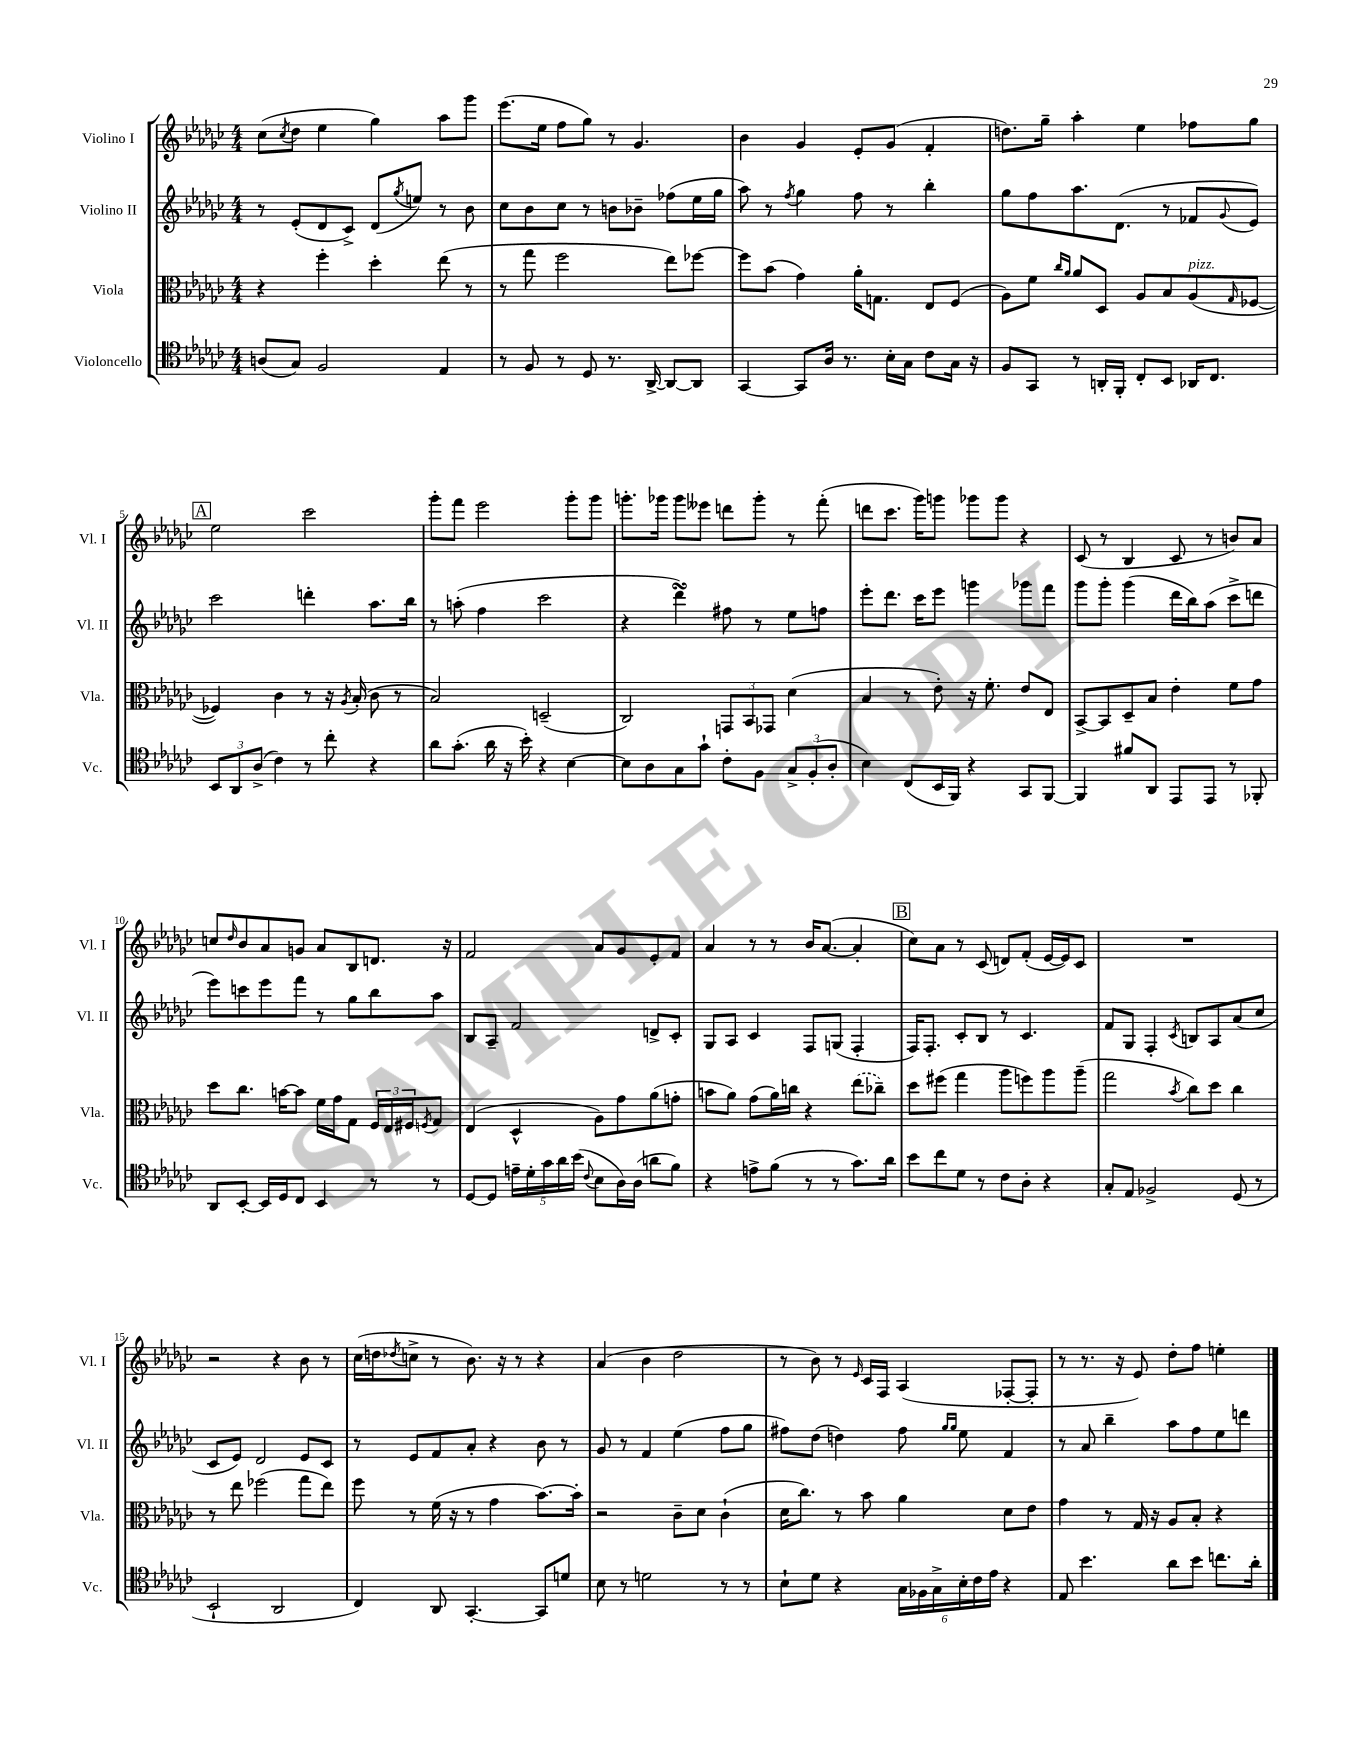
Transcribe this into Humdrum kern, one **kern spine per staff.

**kern	**kern	**kern	**kern
*part4	*part3	*part2	*part1
*staff4	*staff3	*staff2	*staff1
*I"Violoncello	*I"Viola	*I"Violino II	*I"Violino I
*I'Vc.	*I'Vla.	*I'Vl. II	*I'Vl. I
*clefC4	*clefC3	*clefG2	*clefG2
*k[b-e-a-d-g-c-]	*k[b-e-a-d-g-c-]	*k[b-e-a-d-g-c-]	*k[b-e-a-d-g-c-]
*M4/4	*M4/4	*M4/4	*M4/4
=1	=1	=1	=1
(8An/L	4r	8r	(8cc-\L
.	.	.	8qcc-/
8G-/J)	.	(8e-'/L	8dd-\J
2F/	4ff'\	8d-/	4ee-\
.	.	8c-^/J)	.
.	4dd-'\	(8d-/L	4gg-\)
.	.	8qgg-/	.
.	.	8een/J)	.
4E-/	(8ee-\	8r	8aa-\L
.	8r	8b-\	8ggg-\J
=2	=2	=2	=2
8r	8r	8cc-\L	(8.eee-\L
8F/	8gg-\	8b-\	.
.	.	.	16ee-\Jk
8r	2ff\	8cc-\J	8ff\L
8D-/	.	8r	8gg-\J)
8.r	.	8bn\L	8r
.	.	8b-X~\J	4.g-/
[16AA-^/	.	.	.
8AA-/L_	8ee-\L)	(8ff-X\L	.
8AA-/J]	[8ff-X\J	16ee-\L	.
.	.	16gg-\JJ	.
=3	=3	=3	=3
[4GG-/	8ff-\L]	8aa-\)	4b-\
.	(8b-\J	8r	.
.	.	8qff/	.
8GG-/L]	4g-\)	4gg-\	4g-/
16A-/Jk	.	.	.
8.r	.	.	.
.	16a-'\KL	8ff\	8e-'/L
.	8.Gn\J	.	.
16B-'\LL	.	8r	(8g-/J
16G-\JJ	.	.	.
8c-\L	8E-/L	4bb-'\	4f'/
16G-\Jk	(8F/J	.	.
16r	.	.	.
=4	=4	=4	=4
8F/L	8A-\L)	8gg-\L	8.ddn\L)
8GG-/J	8f\J	8ff\	.
.	.	.	16gg-~\Jk
.	16qqcc-/LL	.	.
.	16qqa-/JJ	.	.
8r	8a-/L	8.aa-\	4aa-'\
16AAn'/LL	8D-/J	.	.
16FF'/JJ	.	(8.d-\J	.
8C-'/L	8A-/L	.	4ee-\
8BB-/J	8B-/	8r	.
!	!LO:TX:a:i:t=pizz.	!	!
16AA-X/KL	(8A-/	8f-X/L	8ff-X\L
8.C-/J	.	.	.
.	16qqG-/	8qqg-/	.
.	[8F-X/J	8e-/J)	8gg-\J
!!LO:LB:g=z
!!LO:REH:place=s1:t=A
=5	=5	=5	=5
12BB-/L	4F-X/])	2ccc-\	2ee-\
12AA-/	.	.	.
(12A-^/J	.	.	.
4c-\)	4c-\	.	.
8r	8r	4dddn'\	2ccc-\
8cc-'\	16r	.	.
.	8qA-/	.	.
.	(16B-'/	.	.
4r	8c-\	8.aa-\L	.
.	8r	.	.
.	.	16bb-\Jk	.
=6	=6	=6	=6
8a-\L	2B-/)	8r	8ggg-'\L
(8.g-'\J	.	(8aan'\	8fff\J
.	.	4ff\	2eee-\
16a-\	.	.	.
16r	.	.	.
16b-'\)	.	.	.
4r	(2Dn~/	2ccc-\	.
[4B-\	.	.	8ggg-'\L
.	.	.	8ggg-\J
=7	=7	=7	=7
8B-\L]	2C-/)	4r	8.gggn'\L
8A-\	.	.	.
.	.	.	16ggg-X\Jk
8G-\	.	4ddd-sSSS\)	8ggg-\L
8g-`\J	.	.	8eee--X\J
8c-'\L	12GGn/L	8ff#X\	8dddn\L
.	12BB-/	.	.
8F\J	.	8r	8ggg-'\J
.	12GG-X/J	.	.
12G-^/L	(4d-\	8ee-\L	8r
(12F'/	.	.	.
.	.	8ffn\J	(8fff'\
12A-'/J	.	.	.
=8	=8	=8	=8
4B-\)	4B-/	8eee-'\L	8dddn\L
.	.	8.ddd-\J	8.ccc-\J
(8C-/L	8r	.	.
.	.	16ccc-\KL	16ggg-\KL)
16BB-/L	8e-'\)	8eee-\J	8gggn\J
16FF/JJ)	.	.	.
4r	16r	4gggn\	8ggg-X\L
.	8.f'\	.	.
.	.	.	8ggg-\J
8GG-/L	8e-/L	8ggg-X\L	4r
[8FF/J	8E-/J	8fff\J	.
=9	=9	=9	=9
4FF/]	[8BB-^/L	8ggg-\L	(8c-/
.	8BB-/]	8ggg-'\J	8r
8f#X/L	8D-~/	(4ggg-\	4B-/
8AA-/J	8B-/J	.	.
8EE-/L	4e-'\	16ddd-\LL	8c-/
.	.	16bb-\J)	.
8EE-/J	.	(8aa-\J	8r
8r	8f\L	8ccc-^\L	8bn/L)
8FF-X'/	8g-\J	8dddn\J	8a-/J
!!LO:LB:g=z
=10	=10	=10	=10
8AA-/L	8dd-\L	8eee-\L)	8ccn/L
.	.	.	16qqdd-/
[8BB-'/J	8.cc-\J	8cccn\	8b-/
16BB-/LL]	.	8eee-\	8a-/
16D-/J	[16bn\KL	.	.
8C-/J	8b\J]	8fff\J	8gn/J
4BB-/	16f\LL	8r	8a-/L
.	16g-\J	.	.
.	8G-\J	8gg-\L	8B-/
8r	24F/LL	8bb-\	8.dn/J
.	24E-/	.	.
.	24F#X/J	.	.
.	8qFn/	.	.
8r	8G-/J	8aa-\J	.
.	.	.	16r
=11	=11	=11	=11
[8D-/L	(4E-/	8B-/L	2f/
8D-/J]	.	8A-~/J	.
20en~\LL	4D-^^/	2f/	.
20d-'\	.	.	.
20g-\	.	.	.
20a-\	.	.	.
(20b-\JJ	.	.	.
8qqc-/	.	.	.
8B-\L	8A-\L)	.	8a-/L
16A-\L)	8g-\	.	8g-/
(16A-\JJ	.	.	.
8an\L	(8a-\	8dn^/L	8e-'/
8f\J)	8gn'\J	8c-'/J	8f/J
=12	=12	=12	=12
4r	8bn\L	8G-/L	4a-/
.	8a-\J)	8A-/J	.
8en^\L	(8g-\L	4c-/	8r
(8f\J	16a-\L)	.	8r
.	16ccn\JJ	.	.
8r	4r	8F/L	16b-/KL
.	.	.	([8.a-/J
8r	.	(8Gn/J	.
8.g-\L)	(8ee-\L	4F'/	4a-'/]
.	8cc-X~\J)	.	.
16a-\Jk	.	.	.
!!LO:REH:place=s1:t=B
=13	=13	=13	=13
8b-\L	8dd-\L	16F/KL)	8cc-\L)
.	.	8.F'/J	.
8cc-\	(8ff#X\J	.	8a-\J
8d-\J	4gg-\	8c-'/L	8r
8r	.	8B-/J	(8c-/
8c-\L	8aa-\L	8r	8dn/L)
8A-'\J	8ffn\)	4.c-/	(8f'/J
4r	8aa-\	.	[16e-/LL
.	.	.	16e-/J])
.	(8aa-~\J	.	8c-/J
=14	=14	=14	=14
8G-'/L	2gg-\	8f/L	1r
8E-/J	.	8G-/J	.
2F-X^/	.	4F'/	.
.	8qb-/	8qc-/	.
.	8cc-\L)	8Bn/L	.
.	8dd-\J	8A-/	.
(8D-/	4cc-\	(8a-/	.
8r	.	8cc-/J	.
!!LO:LB:g=z
=15	=15	=15	=15
2BB-`/	8r	8c-/L	2r
.	8ee-\	8e-/J)	.
.	(2ff-X\	2d-/	.
2AA-/	.	.	4r
.	8gg-\L	8e-/L	8b-\
.	8ee-\J)	8c-/J	8r
=16	=16	=16	=16
4C-/)	8ff\	8r	(16cc-\LL
.	.	.	16ddn\J
.	.	.	8qdd-X/
.	8r	8e-/L	8ccn^\J
8AA-/	(16f\	8f/	8r
.	16r	.	.
[4.GG-'/	8r	8a-'/J	8.b-\)
.	4g-\	4r	.
.	.	.	16r
.	.	.	8r
8GG-/L]	[8.b-\L)	8b-\	4r
8dn/J	.	8r	.
.	16b-'\Jk]	.	.
=17	=17	=17	=17
8B-\	2r	8g-/	(4a-/
8r	.	8r	.
2dn\	.	4f/	4b-\
.	8c-~\L	(4ee-\	2dd-\
.	8d-\J	.	.
8r	(4c-`\	8ff\L	.
8r	.	8gg-\J	.
=18	=18	=18	=18
8B-`\L	16d-\KL	8ff#X\L)	8r
.	8.cc-\J)	.	.
8d-\J	.	(8dd-\J	8b-\)
4r	8r	4ddn\)	8r
.	.	.	16qqe-/
.	8b-\	.	16c-/LL
.	.	.	16F/JJ
24G-\LL	4a-\	8ff#\	(4A-/
24F-X\	.	.	.
24G-^\	.	.	.
.	.	16qqgg-/LL	.
.	.	16qqgg-/JJ	.
24B-'\	.	8ee-\	.
24c-\	.	.	.
24e-\JJ	.	.	.
4r	8d-\L	4f/	[8F-X'/L
.	8e-\J	.	8F-'/J]
=19	=19	=19	=19
8E-/	4g-\	8r	8r
4.b-\	.	8a-/	8.r
.	8r	4bb-~\	.
.	.	.	16r
.	16G-/	.	8e-/)
.	16r	.	.
8a-\L	8A-/L	8aa-\L	8dd-'\L
8b-\J	8B-'/J	8ff\	8ff\J
8.ccn\L	4r	8ee-\	4een'\
.	.	8dddn\J	.
16a-'\Jk	.	.	.
==	==	==	==
*-	*-	*-	*-
